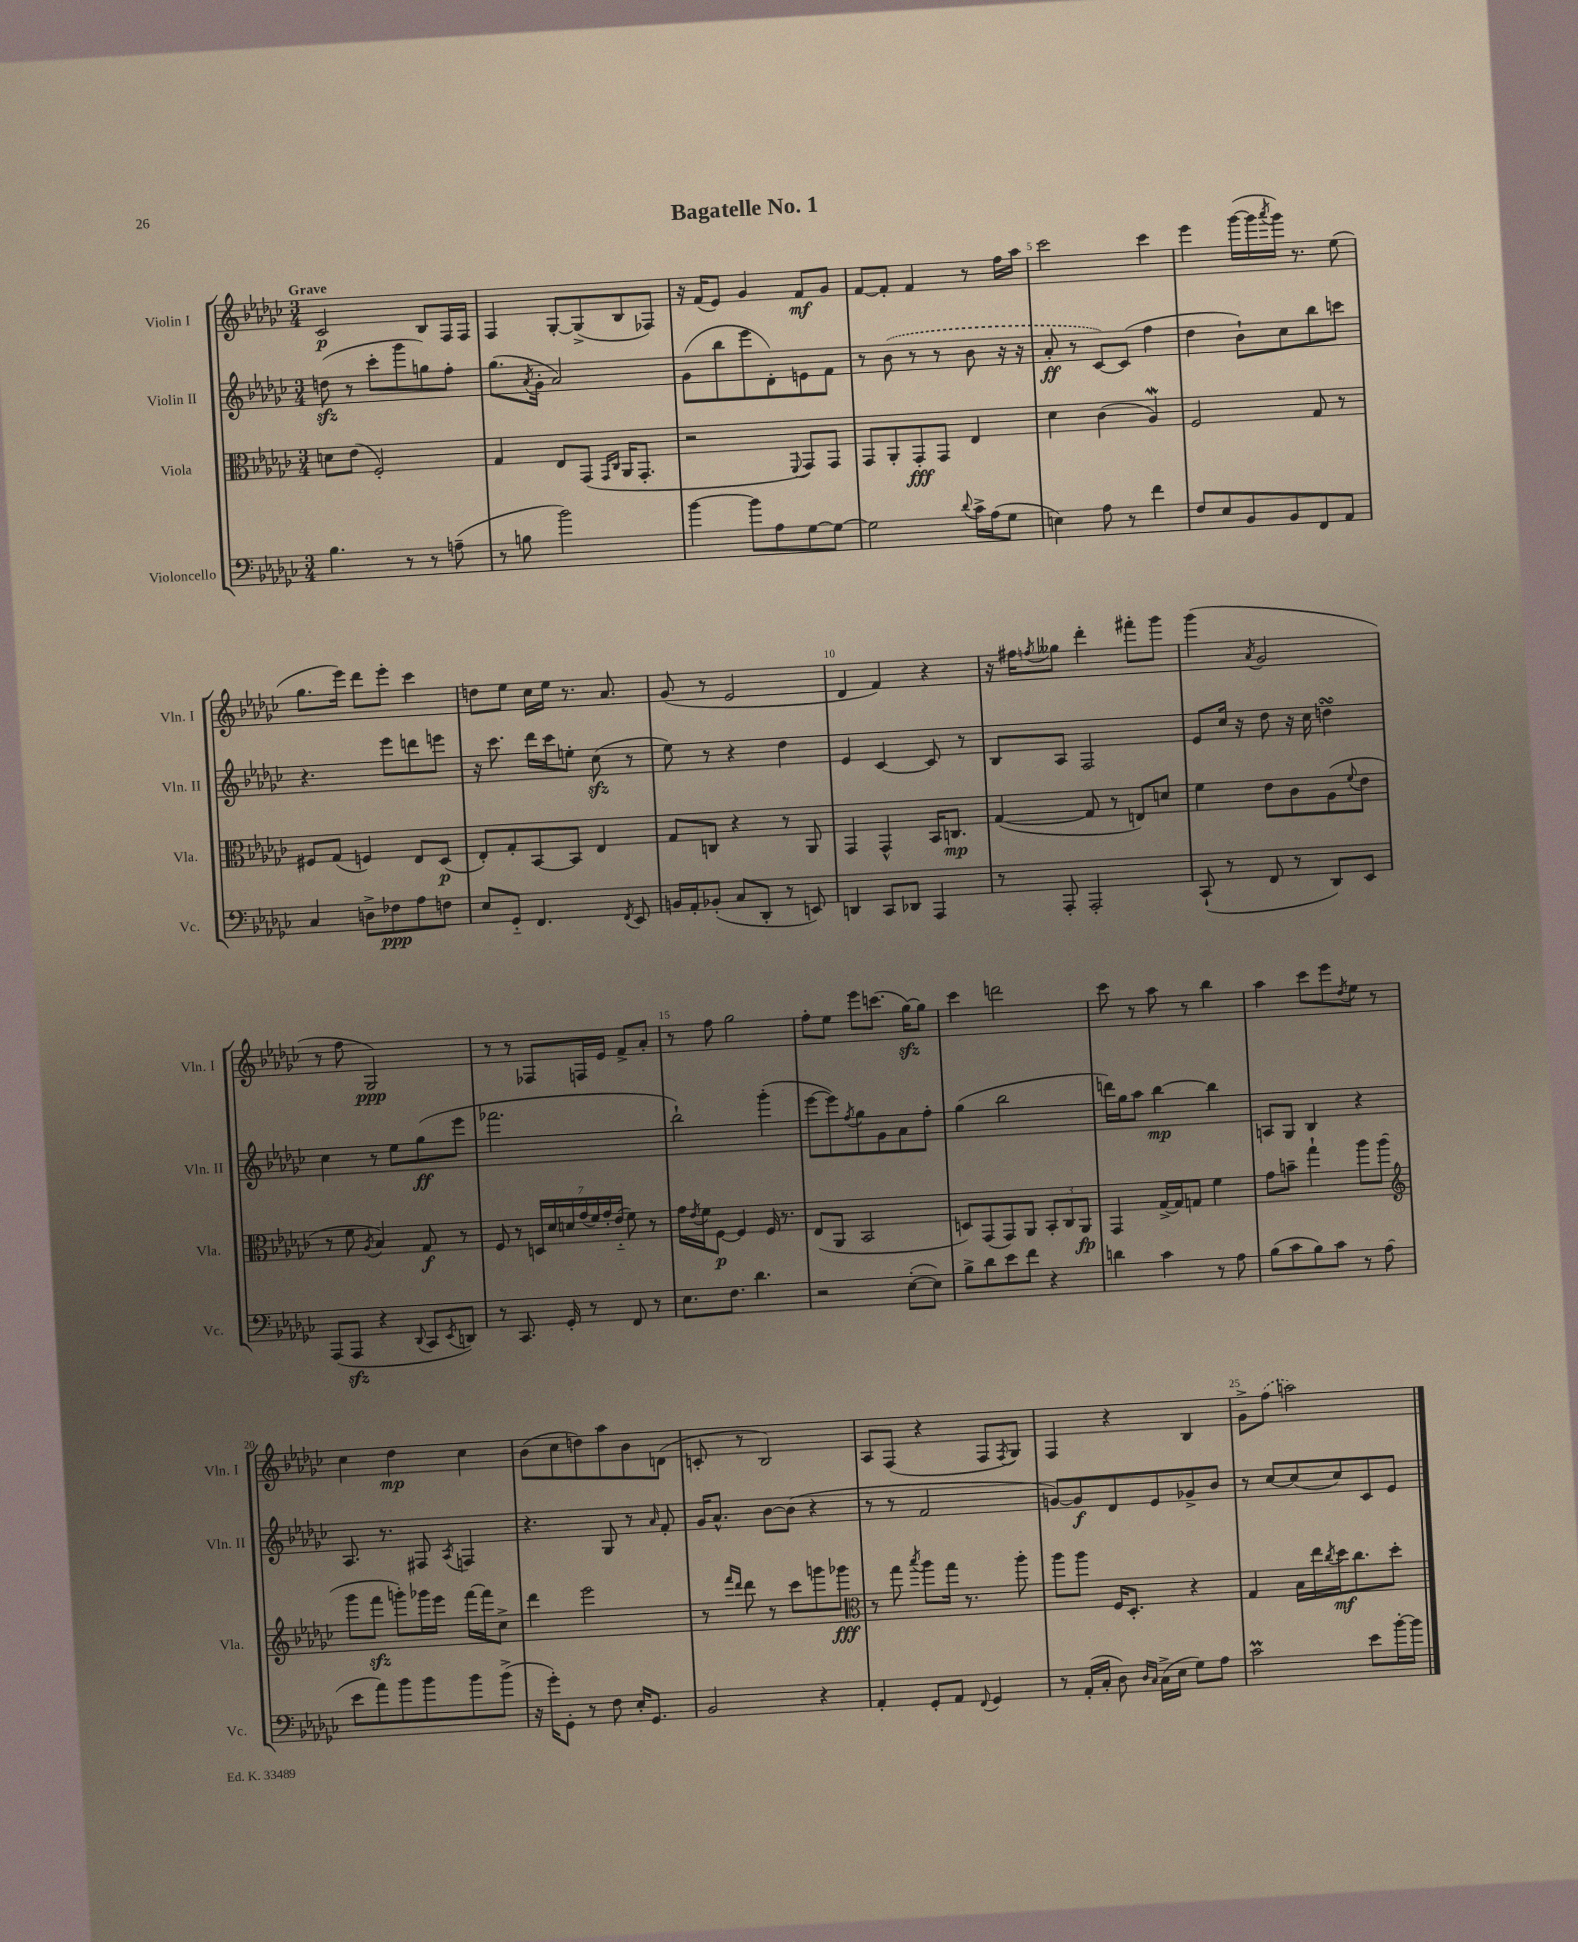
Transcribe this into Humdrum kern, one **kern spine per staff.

**kern	**dynam	**kern	**dynam	**kern	**dynam	**kern	**dynam
*part4	*part4	*part3	*part3	*part2	*part2	*part1	*part1
*staff4	*staff4	*staff3	*staff3	*staff2	*staff2	*staff1	*staff1
*I"Violoncello	*	*I"Viola	*	*I"Violin II	*	*I"Violin I	*
*I'Vc.	*	*I'Vla.	*	*I'Vln. II	*	*I'Vln. I	*
*clefF4	*	*clefC3	*	*clefG2	*	*clefG2	*
*k[b-e-a-d-g-c-]	*	*k[b-e-a-d-g-c-]	*	*k[b-e-a-d-g-c-]	*	*k[b-e-a-d-g-c-]	*
*M3/4	*	*M3/4	*	*M3/4	*	*M3/4	*
=1	=1	=1	=1	=1	=1	=1	=1
!	!	!	!	!	!	!LO:TX:a:B:t=Grave	!
4.B-\	.	8dn\L	.	(8ddnzz\	.	2c-/	p
.	.	(8e-\J	.	8r	.	.	.
.	.	2F'/)	.	8ccc-'\L	.	.	.
8r	.	.	.	8ggg-\	.	.	.
8r	.	.	.	8ggn\)	.	8B-/L	.
(8An~\	.	.	.	8ff'\J	.	16F/L	.
.	.	.	.	.	.	16F/JJ	.
=2	=2	=2	=2	=2	=2	=2	=2
8r	.	4G-/	.	(8.gg-\L	.	4F/	.
8Bn\	.	.	.	.	.	.	.
.	.	.	.	8qa-/	.	.	.
.	.	.	.	16g-'\Jk	.	.	.
2b-\)	.	8E-/L	.	2a-/)	.	[8G-'/L	.
.	.	(8GG-/J	.	.	.	(8G-^/]	.
.	.	16qqGG-/LL	.	.	.	.	.
.	.	16qqC-/JJ	.	.	.	.	.
.	.	16AA-/KL	.	.	.	8B-/	.
.	.	8.GG-'/J	.	.	.	.	.
.	.	.	.	.	.	8F-X/J)	.
=3	=3	=3	=3	=3	=3	=3	=3
[4b-\	.	2r	.	(8g-\L	.	16r	.
.	.	.	.	.	.	(16f/KL	.
.	.	.	.	8bb-\	.	8e-/J)	.
8b-\L]	.	.	.	8eee-\	.	4g-/	.
8A-\	.	.	.	8d-'\)	.	.	.
.	.	8qqFF/	.	.	.	.	.
[8G-\	.	8GG-/L)	.	8en\	.	8f/L	mf
8G-\J_	.	8GG-/J	.	8f\J	.	8g-/J	.
=4	=4	=4	=4	=4	=4	=4	=4
2G-\]	.	8GG-/L	.	8r	.	[8f/L	.
.	.	8AA-'/	.	(8b-\	.	8f'/J]	.
.	.	8GG-'/	fff	8r	.	4f/	.
.	.	8GG-/J	.	8r	.	.	.
8qqd-/	.	.	.	.	.	.	.
16c-^\LL	.	4E-/	.	8b-\	.	8r	.
(16A-\J	.	.	.	.	.	.	.
8G-\J	.	.	.	16r	.	16ff\LL	.
.	.	.	.	16r	.	16aa-\JJ	.
=5	=5	=5	=5	=5	=5	=5	=5
4En\)	.	4d-\	.	8a-'/	ff	2ccc-\	.
.	.	.	.	8r	.	.	.
8A-\	.	(4c-\	.	[8c-/L)	.	.	.
8r	.	.	.	(8c-/J]	.	.	.
4f\	.	4A-W/)	.	4ff\	.	4ccc-\	.
=6	=6	=6	=6	=6	=6	=6	=6
8F/L	.	2F/	.	4dd-\	.	4eee-\	.
8E-/	.	.	.	.	.	.	.
8BB-/	.	.	.	8b-`\L)	.	([16ggg-\LL	.
.	.	.	.	.	.	16ggg-\]	.
.	.	.	.	.	.	8qaaa-/	.
8BB-/	.	.	.	8cc-\	.	16ggg-\JJ)	.
.	.	.	.	.	.	8.r	.
8FF/	.	8G-/	.	8bb-\	.	.	.
8AA-/J	.	8r	.	8cccn\J	.	(8ee-\	.
!!LO:LB:g=z
=7	=7	=7	=7	=7	=7	=7	=7
4C-/	.	8F#X/L	.	4.r	.	8.gg-\L	.
.	.	(8G-/J	.	.	.	.	.
.	.	.	.	.	.	16eee-\Jk)	.
8Dn^\L	.	4Fn/)	.	.	.	8ddd-\L	.
8F-X\	ppp	.	.	8eee-\L	.	8eee-'\J	.
8A-\	.	8E-/L	.	8dddn\	.	4ccc-\	.
8Fn\J	.	(8D-/J	p	8eeen\J	.	.	.
=8	=8	=8	=8	=8	=8	=8	=8
8E-/L	.	8E-'/L)	.	16r	.	8ddn\L	.
.	.	.	.	8.ccc-\	.	.	.
8GG-/J	.	8G-'/	.	.	.	8ee-\J	.
4.FF/	.	[8BB-/	.	16ddd-\LL	.	16cc-\LL	.
.	.	.	.	16ccc-\J	.	16ee-\JJ	.
.	.	8BB-/J]	.	8een'\J	.	8.r	.
.	.	4E-/	.	(8cc-zz\	.	.	.
.	.	.	.	.	.	8.a-/	.
8qFF/	.	.	.	.	.	.	.
8EE-/	.	.	.	8r	.	.	.
=9	=9	=9	=9	=9	=9	=9	=9
16BBn/LL	.	8G-/L	.	8ee-\)	.	(8g-/	.
16AA-'/J	.	.	.	.	.	.	.
(8BB-X'/J	.	8Cn/J	.	8r	.	8r	.
8C-/L	.	4r	.	4r	.	2e-/	.
8DD-'/J	.	.	.	.	.	.	.
8r	.	8r	.	4dd-\	.	.	.
8EEn/)	.	8AA-/	.	.	.	.	.
=10	=10	=10	=10	=10	=10	=10	=10
4DDn/	.	4GG-/	.	4e-/	.	4d-/	.
8CC-/L	.	4GG-^^/	.	[4c-/	.	4f/)	.
8DD-X/J	.	.	.	.	.	.	.
4AAA-/	.	16BB-/KL	.	8c-/]	.	4r	.
.	.	8.Cn/J	mp	.	.	.	.
.	.	.	.	8r	.	.	.
=11	=11	=11	=11	=11	=11	=11	=11
8r	.	([4G-/	.	8B-/L	.	16r	.
.	.	.	.	.	.	16ff#X\KL	.
.	.	.	.	.	.	8qffn/	.
8AAA-'/	.	.	.	8A-/J	.	8gg--X\J	.
2AAA-'/	.	8G-/]	.	2F/	.	4ddd-'\	.
.	.	8r	.	.	.	.	.
.	.	8En/L)	.	.	.	8fff#X'\L	.
.	.	8dn/J	.	.	.	8ggg-\J	.
=12	=12	=12	=12	=12	=12	=12	=12
(8CC-`/	.	4f\	.	8e-/L	.	(4ggg-\	.
8r	.	.	.	16cc-/Jk	.	.	.
.	.	.	.	16r	.	.	.
.	.	.	.	.	.	8qa-/	.
8FF/	.	8e-\L	.	8dd-\	.	2g-/	.
8r	.	8c-\	.	16r	.	.	.
.	.	.	.	16cc-\	.	.	.
8DD-/L)	.	(8A-\	.	4ddnsSsS\	.	.	.
.	.	8qqf/	.	.	.	.	.
8EE-/J	.	8e-\J	.	.	.	.	.
!!LO:LB:g=z
=13	=13	=13	=13	=13	=13	=13	=13
(8AAA-/L	.	8r	.	4cc-\	.	8r	.
8AAA-zz/J	.	8f\	.	.	.	8ff\	.
.	.	8qA-/	.	.	.	.	.
4r	.	4B-/)	.	8r	.	2G-/)	ppp
.	.	.	.	8ee-\L	.	.	.
8qqDD-/	.	.	.	.	.	.	.
8CC-/L	.	8G-/	f	(8gg-\	ff	.	.
8qEE-/	.	.	.	.	.	.	.
8DDn/J)	.	8r	.	8eee-\J	.	.	.
=14	=14	=14	=14	=14	=14	=14	=14
8r	.	8F/	.	2.fff-X\	.	8r	.
8.CC-/	.	8r	.	.	.	8r	.
.	.	28Dn/LL	.	.	.	8F-X/L	.
.	.	28d-/	.	.	.	.	.
16GG-'/	.	.	.	.	.	.	.
.	.	28dn/	.	.	.	.	.
.	.	(28g-/	.	.	.	.	.
8r	.	.	.	.	.	16Fn/L	.
.	.	28f/)	.	.	.	.	.
.	.	28g-'/	.	.	.	.	.
.	.	.	.	.	.	16e-/JJ	.
.	.	(28e-/JJ	.	.	.	.	.
8FF/	.	8f\)	.	.	.	8f^/L	.
8r	.	8r	.	.	.	8a-'/J	.
=15	=15	=15	=15	=15	=15	=15	=15
8.E-\L	.	16g-\LL	.	2bb-`\)	.	8r	.
.	.	8qe-/	.	.	.	.	.
.	.	16f\J	.	.	.	.	.
.	.	[8F\J	p	.	.	8ff\	.
8.F\J	.	.	.	.	.	.	.
.	.	4F/]	.	.	.	2gg-\	.
4.d-\	.	.	.	.	.	.	.
.	.	16F/	.	(4ggg-'\	.	.	.
.	.	8.r	.	.	.	.	.
=16	=16	=16	=16	=16	=16	=16	=16
2r	.	(8E-/L	.	[8eee-\L	.	8ff'\L	.
.	.	8AA-/J	.	8eee-\])	.	8ee-\J	.
.	.	.	.	8qff/	.	.	.
.	.	2BB-/	.	8gg-\	.	8eee-\L	.
.	.	.	.	8g-\	.	(8.cccn\J	.
([8E-'\L	.	.	.	8a-\	.	.	.
.	.	.	.	.	.	[16gg-zz\KL)	.
8E-\J])	.	.	.	8ff'\J	.	8gg-\J]	.
=17	=17	=17	=17	=17	=17	=17	=17
8B-^\L	.	8Dn/L)	.	(4gg-\	.	4ccc-\	.
8d-\	.	(8GG-/	.	.	.	.	.
8e-\	.	8GG-/)	.	2bb-\	.	2dddn\	.
8f\J	.	8AA-/J	.	.	.	.	.
4r	.	12BB-'/L	.	.	.	.	.
.	.	12C-/	.	.	.	.	.
.	.	12AA-/J	fp	.	.	.	.
=18	=18	=18	=18	=18	=18	=18	=18
4dn\	.	4GG-/	.	16dddn\LL)	.	8ccc-\	.
.	.	.	.	16gg-\J	.	.	.
.	.	.	.	8aa-\J	.	8r	.
4c-\	.	[16G-^/LL	.	[4bb-\	mp	8aa-\	.
.	.	16G-/J]	.	.	.	.	.
.	.	8Gn/J	.	.	.	8r	.
8r	.	4f\	.	4bb-\]	.	4bb-\	.
8A-\	.	.	.	.	.	.	.
=19	=19	=19	=19	=19	=19	=19	=19
(8B-\L	.	8g-\L	.	8An/L	.	4aa-\	.
8c-\	.	8bn~\J	.	8G-/J	.	.	.
8B-\)	.	4gg-`\	.	4B-/	.	8ccc-\L	.
8c-\J	.	.	.	.	.	8eee-\	.
.	.	.	.	.	.	8qdd-/	.
8r	.	8aa-\L	.	4r	.	8ee-\J	.
(8A-\	.	(8aa-\J	.	.	.	8r	.
!!LO:LB:g=z
=20	=20	=20	=20	=20	=20	=20	=20
*	*	*clefG2	*	*	*	*	*
8e-\L	.	8ggg-\L	.	8.A-/	.	4cc-\	.
8a-\)	.	8fffzz\J	.	.	.	.	.
.	.	.	.	8.r	.	.	.
8b-\	.	8gggn'\L)	.	.	.	4dd-\	mp
8b-\	.	16ggg-X\L	.	8F#X/	.	.	.
.	.	16eee-\JJ	.	.	.	.	.
.	.	.	.	8qA-/	.	.	.
8b-\	.	[16fff\LL	.	4Fn/	.	4cc-\	.
.	.	16fff\J]	.	.	.	.	.
(8b-^\J	.	8cc-^\J	.	.	.	.	.
=21	=21	=21	=21	=21	=21	=21	=21
16r	.	4ddd-\	.	4.r	.	(8b-\L	.
16g-'\KL)	.	.	.	.	.	.	.
8GG-'\J	.	.	.	.	.	8cc-\	.
8r	.	2eee-\	.	.	.	8ddn\)	.
8F\	.	.	.	8G-/	.	8aa-\	.
16E-'/KL	.	.	.	8r	.	8b-\	.
8.GG-/J	.	.	.	.	.	.	.
.	.	.	.	16qqa-/	.	.	.
.	.	.	.	8f'/	.	(8dn\J	.
=22	=22	=22	=22	=22	=22	=22	=22
2BB-/	.	8r	.	16g-/KL	.	8cn'/	.
.	.	.	.	8.a-^^/J	.	.	.
.	.	16qqfff/LL	.	.	.	.	.
.	.	16qqddd-/JJ	.	.	.	.	.
.	.	8ddd-\	.	.	.	8r	.
.	.	8r	.	[8b-\L	.	2B-/)	.
.	.	8ccc-\L	.	(8b-\J]	.	.	.
4r	.	8gggn\	.	4r	.	.	.
.	.	8ggg-X\J	fff	.	.	.	.
=23	=23	=23	=23	=23	=23	=23	=23
*	*	*clefC3	*	*	*	*	*
4AA-'/	.	8r	.	8r	.	8A-/L	.
.	.	8gg-\	.	8r	.	(8F/J	.
.	.	8qbb-/	.	.	.	.	.
8GG-'/L	.	8aa-\L	.	2f/	.	4r	.
8AA-/J	.	16gg-\Jk	.	.	.	.	.
.	.	8.r	.	.	.	.	.
8qqFF/	.	.	.	.	.	.	.
4GG-/	.	.	.	.	.	8F/L	.
.	.	.	.	.	.	8qF/	.
.	.	8aa-'\	.	.	.	8G-/J)	.
=24	=24	=24	=24	=24	=24	=24	=24
8r	.	8aa-\L	.	[8gn/L)	.	4F/	.
(16AA-'/LL	.	8aa-\J	.	8g/]	f	.	.
16C-'/JJ	.	.	.	.	.	.	.
8D-\)	.	16F/KL	.	8d-/	.	4r	.
.	.	8.D-'/J	.	.	.	.	.
16qqD-/LL	.	.	.	.	.	.	.
16qqC-/JJ	.	.	.	.	.	.	.
(16C-^\LL	.	.	.	8e-/	.	.	.
16E-\JJ	.	.	.	.	.	.	.
8G-\L)	.	4r	.	8g-X^/	.	4B-/	.
8A-\J	.	.	.	8b-/J	.	.	.
=25	=25	=25	=25	=25	=25	=25	=25
2c-M\	.	4G-/	.	8r	.	8g-^\L	.
.	.	.	.	[8cc-/L	.	(8ff\J	.
.	.	16B-\LL	.	(8cc-/]	.	2aan\)	.
.	.	16ee-\	.	.	.	.	.
.	.	8qcc-/	.	.	.	.	.
.	.	16dd-\J	mf	8cc-/)	.	.	.
.	.	8.cc-\	.	.	.	.	.
8e-\L	.	.	.	8c-/	.	.	.
[16b-'\L	.	8dd-'\J	.	8e-/J	.	.	.
16b-\JJ]	.	.	.	.	.	.	.
==	==	==	==	==	==	==	==
*-	*-	*-	*-	*-	*-	*-	*-
